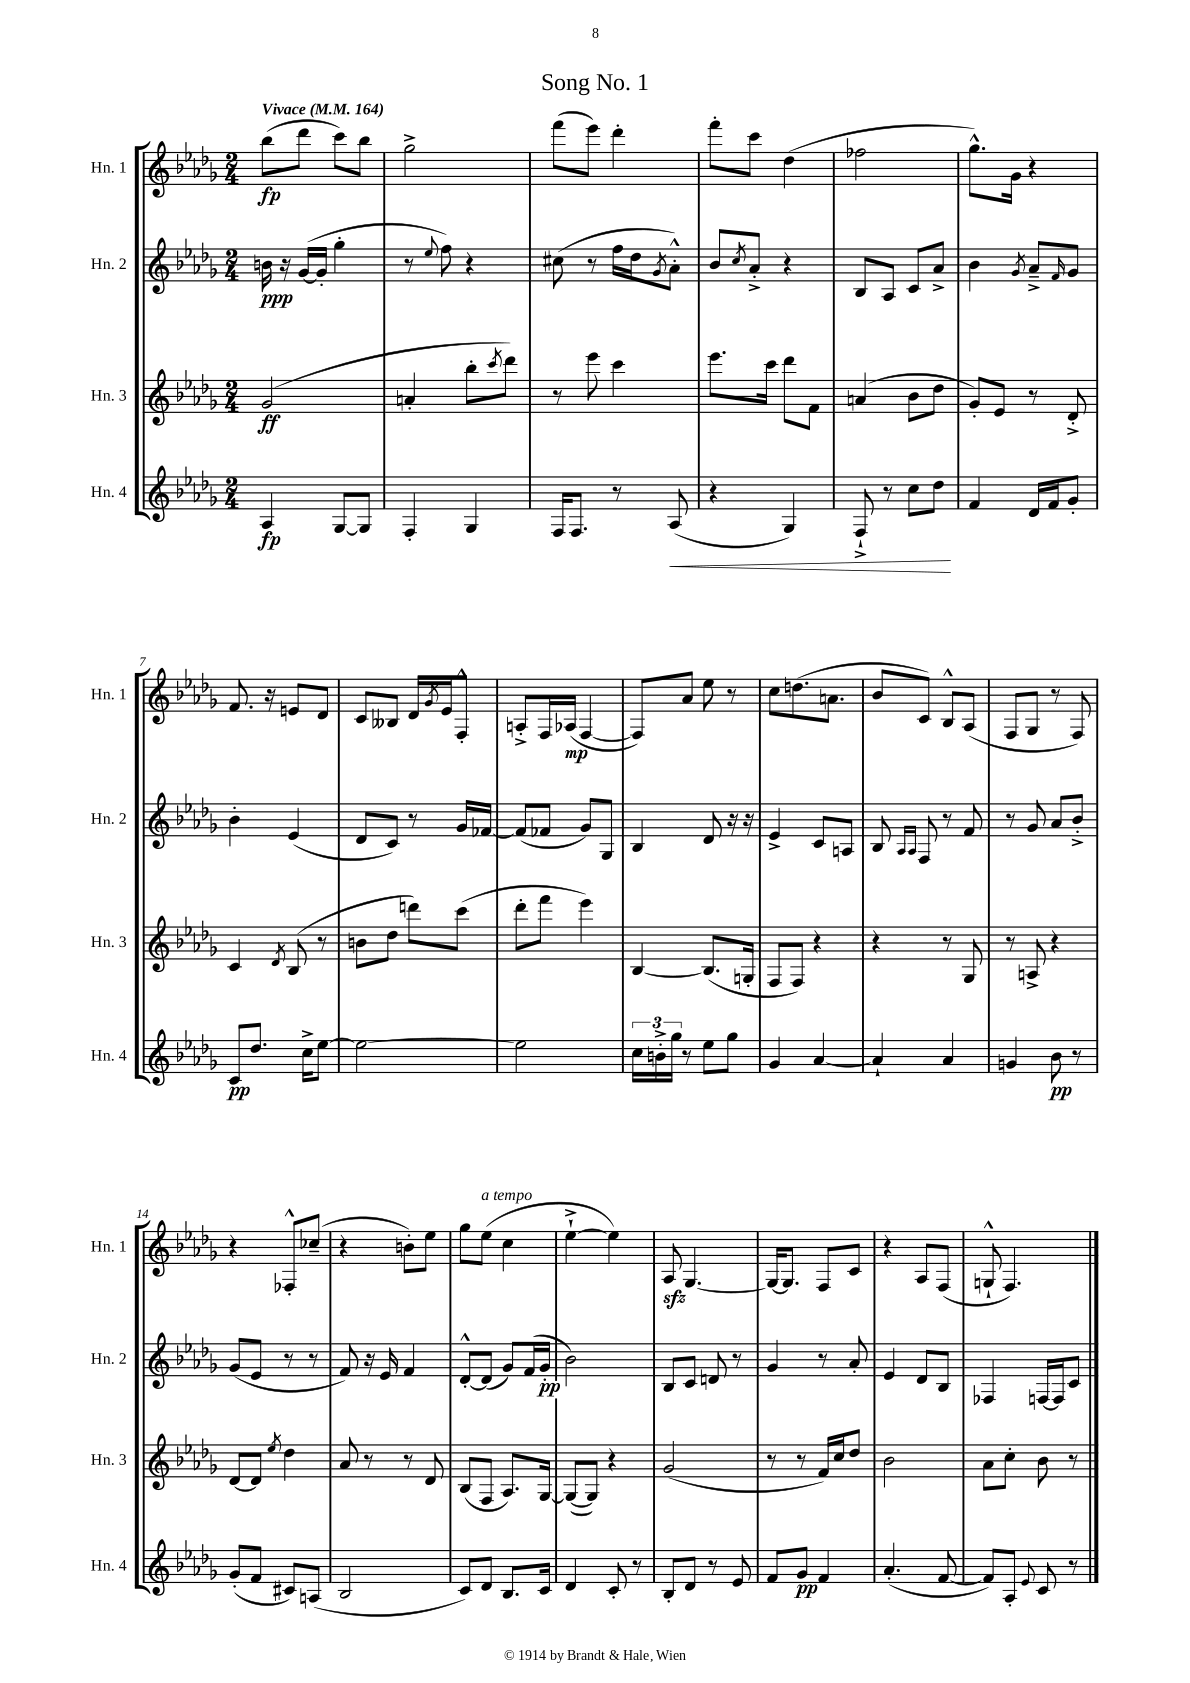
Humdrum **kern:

**kern	**dynam	**kern	**dynam	**kern	**dynam	**kern	**dynam
*part4	*part4	*part3	*part3	*part2	*part2	*part1	*part1
*staff4	*staff4	*staff3	*staff3	*staff2	*staff2	*staff1	*staff1
*I"Hn. 4	*	*I"Hn. 3	*	*I"Hn. 2	*	*I"Hn. 1	*
*I'Hn. 4	*	*I'Hn. 3	*	*I'Hn. 2	*	*I'Hn. 1	*
*clefG2	*	*clefG2	*	*clefG2	*	*clefG2	*
*k[b-e-a-d-g-]	*	*k[b-e-a-d-g-]	*	*k[b-e-a-d-g-]	*	*k[b-e-a-d-g-]	*
*M2/4	*	*M2/4	*	*M2/4	*	*M2/4	*
*MM164	*	*MM164	*	*MM164	*	*MM164	*
=1	=1	=1	=1	=1	=1	=1	=1
!	!	!	!	!	!	!LO:TX:a:B:t=Vivace	!
4A-/	fp	(2g-/	ff	16bn\	ppp	(8bb-\L	fp
.	.	.	.	16r	.	.	.
.	.	.	.	([16g-/LL	.	8ddd-\J	.
.	.	.	.	16g-'/JJ]	.	.	.
[8G-/L	.	.	.	4gg-'\	.	8ccc\L)	.
8G-/J]	.	.	.	.	.	8bb-\J	.
=2	=2	=2	=2	=2	=2	=2	=2
4F'/	.	4an'/	.	8r	.	2gg-^\	.
.	.	.	.	8qqee-/	.	.	.
.	.	.	.	8ff\)	.	.	.
4G-/	.	8bb-'\L	.	4r	.	.	.
.	.	8qccc/	.	.	.	.	.
.	.	8ddd-\J)	.	.	.	.	.
=3	=3	=3	=3	=3	=3	=3	=3
16F/KL	.	8r	.	(8cc#X\	.	(8fff\L	.
8.F/J	.	.	.	.	.	.	.
.	.	8eee-\	.	8r	.	8eee-\J)	.
8r	.	4ccc\	.	16ff\LL	.	4ddd-'\	.
.	.	.	.	16dd-\J	.	.	.
.	.	.	.	8qg-/	.	.	.
!	!LO:HP:b	!	!	!	!	!	!
(8A-/	<	.	.	8a-'^^\J)	.	.	.
=4	=4	=4	=4	=4	=4	=4	=4
4r	.	8.eee-\L	.	8b-/L	.	8fff'\L	.
.	.	.	.	8qcc/	.	.	.
.	.	.	.	8a-'^/J	.	8ccc\J	.
.	.	16ccc\Jk	.	.	.	.	.
4G-/)	.	8ddd-\L	.	4r	.	(4dd-\	.
.	.	8f\J	.	.	.	.	.
=5	=5	=5	=5	=5	=5	=5	=5
8F`^/	.	(4an/	.	8B-/L	.	2ff-X\	.
8r	.	.	.	8A-/J	.	.	.
8cc\L	.	8b-\L	.	8c/L	.	.	.
8dd-\J	.	8dd-\J	.	8a-^/J	.	.	.
.	[	.	.	.	.	.	.
=6	=6	=6	=6	=6	=6	=6	=6
4f/	.	8g-'/L)	.	4b-\	.	8.gg-^^\L)	.
.	.	8e-/J	.	.	.	.	.
.	.	.	.	.	.	16g-\Jk	.
.	.	.	.	8qg-/	.	.	.
16d-/LL	.	8r	.	8a-~^/L	.	4r	.
16f/J	.	.	.	.	.	.	.
.	.	.	.	16qqf/	.	.	.
8g-'/J	.	8d-'^/	.	8g-/J	.	.	.
!!LO:LB:g=z
=7	=7	=7	=7	=7	=7	=7	=7
8c/L	pp	4c/	.	4b-'\	.	8.f/	.
8.dd-/J	.	.	.	.	.	.	.
.	.	.	.	.	.	16r	.
.	.	8qd-/	.	.	.	.	.
.	.	(8B-/	.	(4e-/	.	8en/L	.
16cc^\KL	.	.	.	.	.	.	.
[8ee-\J	.	8r	.	.	.	8d-/J	.
=8	=8	=8	=8	=8	=8	=8	=8
2ee-\_	.	8bn\L	.	8d-/L	.	8c/L	.
.	.	8dd-\J	.	8c/J)	.	8B--X/J	.
.	.	8dddn\L)	.	8r	.	16d-/LL	.
.	.	.	.	.	.	8qg-/	.
.	.	.	.	.	.	16e-/J	.
.	.	(8ccc\J	.	16g-/LL	.	8F'^^/J	.
.	.	.	.	[16f-X/JJ	.	.	.
=9	=9	=9	=9	=9	=9	=9	=9
2ee-\]	.	8ddd-'\L	.	(8f-/L]	.	8An'^/L	.
.	.	8fff\J	.	8f-X/J	.	16F/L	.
.	.	.	.	.	.	(16A-X/JJ	mp
.	.	4eee-\)	.	8g-/L)	.	[4F/	.
.	.	.	.	8G-/J	.	.	.
=10	=10	=10	=10	=10	=10	=10	=10
24cc\LL	.	[4B-/	.	4B-/	.	8F/L])	.
24bn'^\	.	.	.	.	.	.	.
24gg-\JJ	.	.	.	.	.	.	.
8r	.	.	.	.	.	8a-/J	.
8ee-\L	.	(8.B-/L]	.	8d-/	.	8ee-\	.
8gg-\J	.	.	.	16r	.	8r	.
.	.	16Gn'/Jk	.	16r	.	.	.
=11	=11	=11	=11	=11	=11	=11	=11
4g-/	.	8F/L	.	4e-^/	.	8cc\L	.
.	.	8F/J)	.	.	.	(8.ddn\	.
[4a-/	.	4r	.	8c/L	.	.	.
.	.	.	.	.	.	8.an\J	.
.	.	.	.	8An/J	.	.	.
=12	=12	=12	=12	=12	=12	=12	=12
4a-`/]	.	4r	.	8B-/	.	8b-/L	.
.	.	.	.	16qqA-/LL	.	.	.
.	.	.	.	16qqA-/JJ	.	.	.
.	.	.	.	8F/	.	8c/J)	.
4a-/	.	8r	.	8r	.	8B-^^/L	.
.	.	8G-/	.	8f/	.	(8A-/J	.
=13	=13	=13	=13	=13	=13	=13	=13
4gn/	.	8r	.	8r	.	8F/L	.
.	.	8An^/	.	8g-/	.	8G-/J	.
8b-\	pp	4r	.	8a-/L	.	8r	.
8r	.	.	.	8b-'^/J	.	8F/)	.
!!LO:LB:g=z
=14	=14	=14	=14	=14	=14	=14	=14
(8g-'/L	.	[8d-/L	.	(8g-/L	.	4r	.
8f/J	.	8d-/J]	.	8e-/J	.	.	.
.	.	8qee-/	.	.	.	.	.
8c#X/L)	.	4dd-\	.	8r	.	8F-X'^^/L	.
(8An/J	.	.	.	8r	.	(8cc-X~/J	.
=15	=15	=15	=15	=15	=15	=15	=15
2B-/	.	8a-/	.	8f/)	.	4r	.
.	.	8r	.	16r	.	.	.
.	.	.	.	16e-/	.	.	.
.	.	8r	.	4f/	.	8bn'\L)	.
.	.	8d-/	.	.	.	8ee-\J	.
=16	=16	=16	=16	=16	=16	=16	=16
8c/L)	.	(8B-/L	.	[8d-'^^/L	.	8gg-\L	.
!	!	!	!	!	!	!LO:TX:a:i:t=a tempo	!
8d-/J	.	8F/J	.	(8d-/J]	.	(8ee-\J	.
8.B-/L	.	8.A-/L)	.	8g-/L)	.	4cc\	.
.	.	.	.	(16f/L	.	.	.
16c/Jk	.	[16G-/Jk	.	16g-'/JJ	pp	.	.
=17	=17	=17	=17	=17	=17	=17	=17
4d-/	.	(8G-/L_	.	2b-\)	.	[4ee-`^\	.
.	.	8G-/J])	.	.	.	.	.
8c'/	.	4r	.	.	.	4ee-\])	.
8r	.	.	.	.	.	.	.
=18	=18	=18	=18	=18	=18	=18	=18
8B-'/L	.	(2g-/	.	8B-/L	.	8A-zz/	.
8d-/J	.	.	.	8c/J	.	[4.G-/	.
8r	.	.	.	8dn/	.	.	.
8e-/	.	.	.	8r	.	.	.
=19	=19	=19	=19	=19	=19	=19	=19
8f/L	.	8r	.	4g-/	.	16G-/KL_	.
.	.	.	.	.	.	8.G-/J]	.
8g-/J	pp	8r	.	.	.	.	.
4f/	.	16f/LL)	.	8r	.	8F/L	.
.	.	16cc/J	.	.	.	.	.
.	.	8dd-/J	.	8a-'/	.	8c/J	.
=20	=20	=20	=20	=20	=20	=20	=20
(4.a-'/	.	2b-\	.	4e-/	.	4r	.
.	.	.	.	8d-/L	.	8A-/L	.
[8f/	.	.	.	8B-/J	.	(8F/J	.
=21	=21	=21	=21	=21	=21	=21	=21
8f/L])	.	8a-\L	.	4F-X/	.	8Gn`^^/	.
8A-'/J	.	8cc'\J	.	.	.	4.F/)	.
8qqe-/	.	.	.	.	.	.	.
8c/	.	8b-\	.	[16Fn/LL	.	.	.
.	.	.	.	16F/J]	.	.	.
8r	.	8r	.	8c/J	.	.	.
==	==	==	==	==	==	==	==
*-	*-	*-	*-	*-	*-	*-	*-
